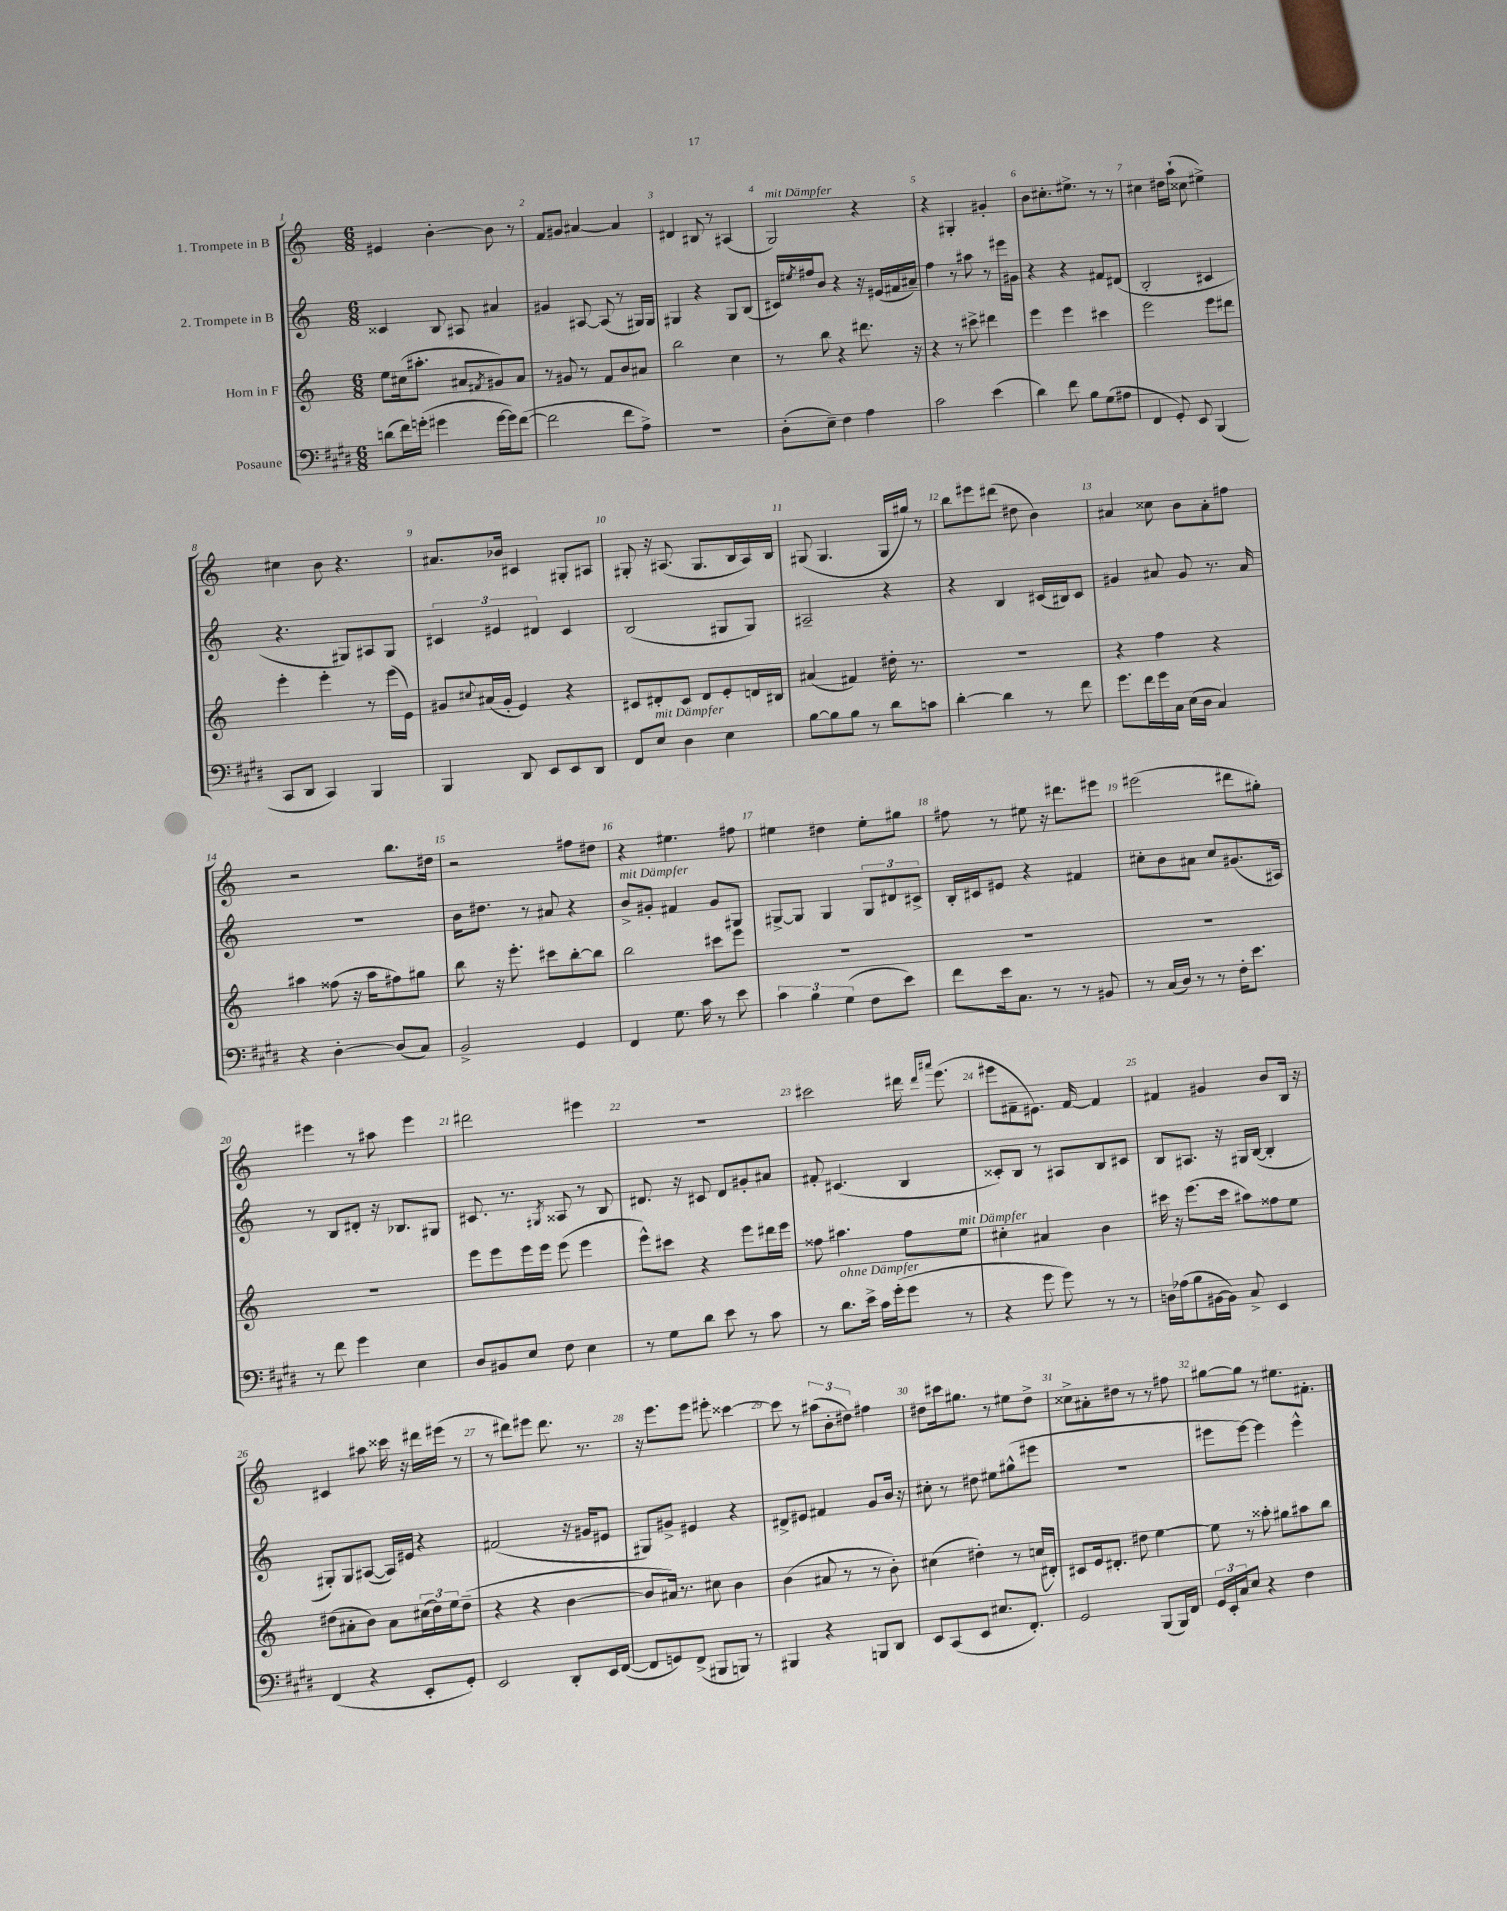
<<
\new StaffGroup <<
\new Staff = "s0" \with { instrumentName = "1. Trompete in B" } {
    \clef treble \key c \major \numericTimeSignature \time 6/8
    eis'4 b'4~-. b'8 r8 |
    f'8 gis'8 ais'4~ ais'4 |
    dis'4 bis8 r8 ais4( |
    g2^\markup { \italic "mit Dämpfer" }) r4 |
    r4 gis4-. gis'4-. |
    b'8 cis''8.-. eis''8.-> r8 r8 |
    cis''4 dis''16 a''16-!( cisis''8 eis''4->) |
    cis''4 b'8 r4. |
    ais'8. bes'16 cis'4 gis8-. ais8 |
    gis8-. r16 ais8.( gis8. b16 ais16) b16 |
    gis8( gis4. gis16 gis''16) r8 |
    b''8 eis'''8 dis'''8( dis''8 b'4) |
    ais'4 cisis''8 b'8 ais'8-. fis''8 |
    r2 b''8. dis''16 |
    r2 fis''8 dis''8 |
    r4 eis''4. fis''8 |
    eis''4 dis''4 eis''8-. gis''8 |
    fis''8 r8 eis''8 r16 dis'''8. eis'''8 |
    eis'''2( dis'''8 gis''8-.) |
    eis'''4 r8 ais''8 eis'''4 |
    dis'''2 eis'''4 |
    R2. |
    cis'''2 dis'''16 \grace { dis'''16 ais'''16 } e'''8.( |
    eis'''8 fis'8-- eis'8.) fis'16~ fis'4 |
    fis'4 gis'4 b'8 b16 r16 |
    cis'4 ais''8 cisis'''16 r16 dis'''16 eis'''16( r8 |
    r8 dis'''8) eis'''8 dis'''8. r8. |
    r16 e'''8. e'''8 eis'''8-. cisis'''4~ |
    cisis'''8 r8 \tuplet 3/2 { ais''8( b'8-. dis''8) } fis''4 |
    dis''8 cis'''16 gis''8. r8 eis''8 dis''8-> |
    cisis''8-> ais'8-. dis''8 r8 r8 fis''8 |
    gis''8~ gis''8 r8 eis''8. fis'8.-. \bar "|." |
}
\new Staff = "s1" \with { instrumentName = "2. Trompete in B" } {
    \clef treble \key c \major \numericTimeSignature \time 6/8
    cisis'4 b8 ais8 ais'4 |
    gis'4 ais8~ ais8( r8 gis16) gis16 |
    gis4 r4 gis8 b8( |
    cis'16) \acciaccatura { eis''8 } fis''16 b'8 r4 r16 eis'16( fis'16 ais'16--) |
    f''4 r8 ais''8 r8 eis'''16 gis'16 |
    r4 r4 fis'8 dis'8( |
    b2-. cis'4 |
    r4. gis8) ais8 gis8 |
    \tuplet 3/2 { cis'4 eis'4 dis'4 } cis'4 |
    b2( gis8 gis8) |
    ais2-- r4 |
    r4 b4 cis'16( bis16) cis'8 |
    gis'4 ais'8 gis'8 r8. ais'16 |
    R2. |
    b'16 dis''8. r8 ais'8 r4 |
    b'8->^\markup { \italic "mit Dämpfer" } gis'8-. fis'4 gis'8 gis8 |
    gis8~-> gis8 gis4 \tuplet 3/2 { gis8 dis'8 cis'8-> } |
    b16-. cis'16 eis'8 r4 fis'4 |
    cis''8-. b'8 ais'8 cis''8 gis'8.( ais16) |
    r8 b8 dis'8-. r16 bes8. gis8 |
    cis'8. r8. \acciaccatura { gis8 } aisis8 r8 b8 |
    dis'8. r16 cis'8 dis'8 gis'8-. ais'8 |
    fis'8-. cis'4.( b4 |
    cisis'8-.) b8 r8 ais8 b8 cis'8 |
    b8 ais8. r16 gis16 b16~( b4-. |
    gis8-.) gis8 ais8~( ais16) eis'16 r4 |
    fis'2( r16 gis'16 eis'8 |
    gis8) gis'8-> eis'4 r4 |
    dis'8-> eis'8 fis'4 g'8 b'16 r16 |
    cis''8-. r8 dis''8 eis''8 gis''8-^( eis'''8 |
    R2. |
    eis'''8 eis'''8~) eis'''4 eis'''4-^ \bar "|." |
}
\new Staff = "s2" \with { instrumentName = "Horn in F" } {
    \clef treble \key c \major \numericTimeSignature \time 6/8
    e''8 cis''16( ais''8.-. ais'8 \acciaccatura { fis'8 } gis'8) ais'8 |
    r8 gis'8 r8 f'8 b'8 ais'8 |
    b''2 c''4 |
    r8 b''8 r4 dis'''8. r16 |
    r4 r8 cis'''8-> dis'''4 |
    e'''4 e'''4 cis'''4 |
    e'''2 e'''8 dis'''8 |
    e'''4-. e'''4-. r8 e'''16( e'16) |
    gis'8 \appoggiatura { cis''8 } ais'16( gis'16-. e'4) r4 |
    cis'8 dis'8-. cis'8 dis'8 e'8-. d'16 bis16 |
    ais'4( fis'4) dis''16-. r8. |
    R2. |
    r4 f''4 r4 |
    ais''4 fisis''8( r16 ais''16 fis''8) gis''8 |
    b''8 r16 e'''8.-. cis'''8 b''8~-. b''8 |
    b''2 cis'''8 e'''8 |
    R2. |
    R2. |
    R2. |
    R2. |
    e'''8 e'''8 e'''16 e'''16 e'''8( e'''4 |
    e'''8-^) cis'''8 r4 e'''8 dis'''16 e'''16 |
    fisis''8 ais''4. fisis''8 e''8^\markup { \italic "mit Dämpfer" } |
    cis''4-. ais'4 b'4 |
    cis'''16 r16 e'''8.( cis'''16 ais''8) fisis''8 e''8 |
    dis''8( ais'8-. b'8) ais'8 \tuplet 3/2 { cis''16( dis''16) e''16 } dis''8--( |
    r4 r4 b'4~ |
    b'8 ais'16) r8. cis''8 b'4 |
    b'4( ais'8 r8 r8 b'8-.) |
    cis''4( dis''4-.) r8 c''16( dis'16-.) |
    cis'8 e'16 dis'8.-. dis''8 e''4~ |
    e''8 r8 aisis''8-. gis''8 ais''8 b''8 \bar "|." |
}
\new Staff = "s3" \with { instrumentName = "Posaune" } {
    \clef bass \key e \major \numericTimeSignature \time 6/8
    d'8( fis'16) g'16-.( gis'4 gis'16~ gis'16) fis'8~( |
    fis'2 fis'8 a8->) |
    R2. |
    dis8-.( e8--) fis4 a4 |
    cis'2 e'4( |
    dis'4) fis'8 b8 gis8( ais8 |
    fis,4 gis,8-.) e,8 b,,4( |
    cis,8 dis,8 cis,4) b,,4 |
    b,,4 dis,8 e,8 e,8 dis,8 |
    fis,8 e8^\markup { \italic "mit Dämpfer" } dis4 e4 |
    b8~ b8 b8 r8 dis'8 c'8 |
    dis'4~-. dis'4 r8 fis'8 |
    gis'8. fis'16 gis'16 cis16 e16( dis16 cis4) |
    r4 dis4~-. dis8( cis8) |
    b,2-> gis,4 |
    fis,4 gis8. cis'16 r8 e'8 |
    \tuplet 3/2 { cis'4 b4 gis4( } fis8 e'8) |
    fis'8 e'16 cis8. r8 r8 bis,8 |
    r8 cis16( dis16) r8 r8 fis16-. e'8. |
    r8 fis'8 gis'4 e4 |
    dis8 bis,8 e8 fis8 e4 |
    r8 gis8 dis'8 e'8 r8 cis'8 |
    r8 dis'8.^\markup { \italic "ohne Dämpfer" } e'16-> cis'16 gis'16-.( gis'8 r8 |
    r4 gis'8 gis'8) r8 r8 |
    d16 aes16( b8 bis,16~ bis,16) cis8-> e,4 |
    fis,4( r4 e,8-. gis,8-.) |
    e,2 dis,8-. e,16 fis,16~( |
    fis,8 g,8) fis,8->( bis,,8 b,,8) r8 |
    bis,,4 r4 b,,8 dis,8 |
    e,8 cis,8( e,8 eis8. fis,8.-.) |
    gis,2 b,,8( b,,16) fis,16 |
    \tuplet 3/2 { gis,16 e,16-. cis16 } e8 r4 fis4 \bar "|." |
}
>>
>>
\layout { \context { \Score \override BarNumber.break-visibility = ##(#f #t #t) barNumberVisibility = #all-bar-numbers-visible } }
